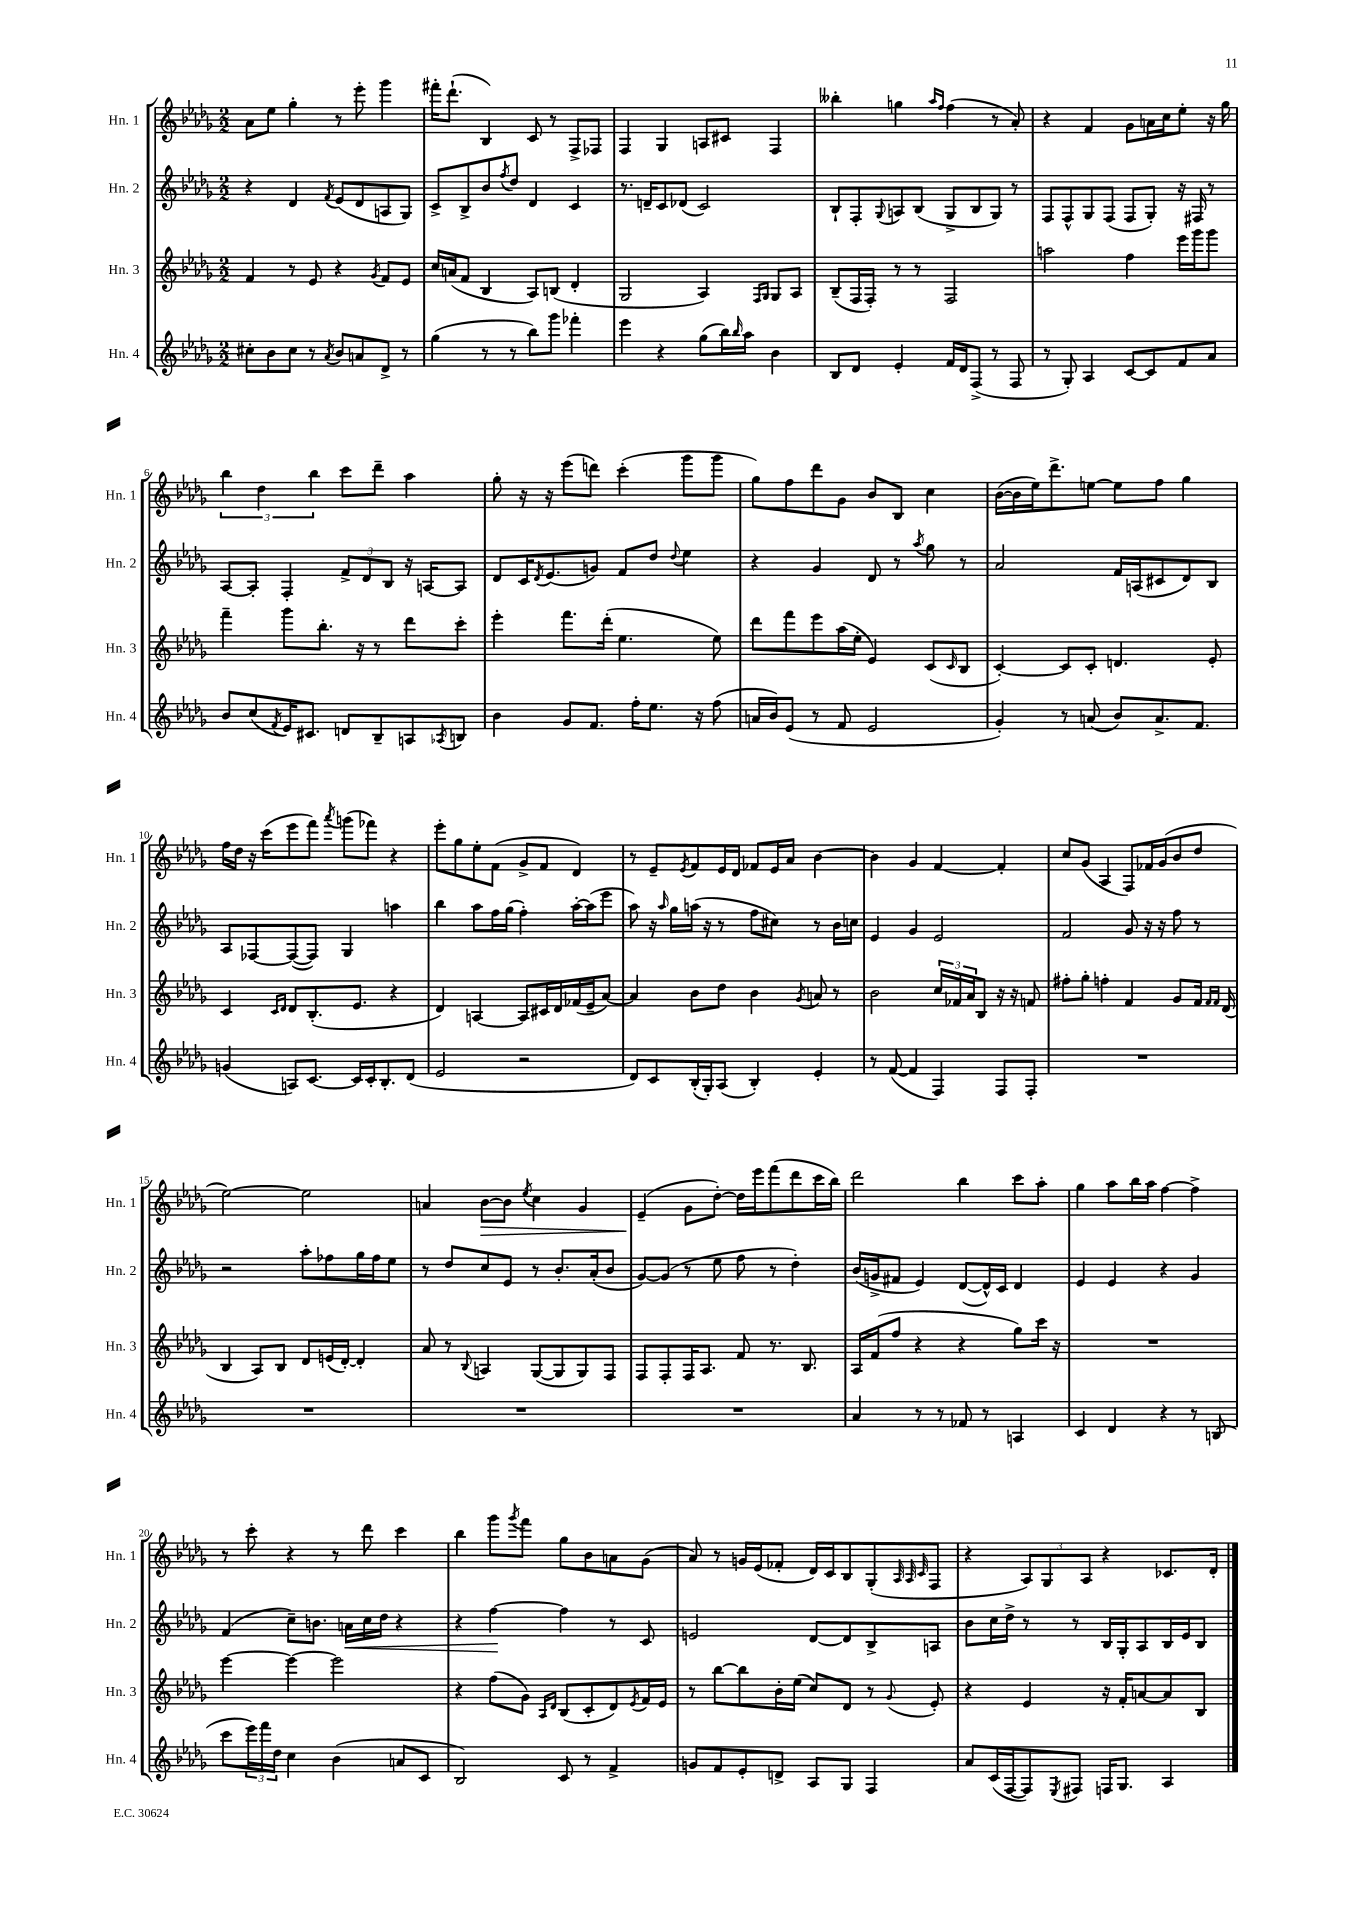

**kern	**kern	**kern	**kern
*staff4	*staff3	*staff2	*staff1
*clefG2	*clefG2	*clefG2	*clefG2
*k[b-e-a-d-g-]	*k[b-e-a-d-g-]	*k[b-e-a-d-g-]	*k[b-e-a-d-g-]
*M2/2	*M2/2	*M2/2	*M2/2
8cc#'\L	4f/	4r	8a-\L
8b-\	.	.	8ee-\J
8cc#\J	8r	4d-/	4gg-'\
8r	8e-/	.	.
8qa-/	.	8qf/	.
8b-/L	4r	(8e-/L	8r
8a/	.	8d-/	8eee-'\
.	8qg-/	.	.
8d-^/J	8f/L	8A/	4ggg-\
8r	8e-/J	8G-/J)	.
=	=	=	=
(4gg-\	16cc/LL	8c^/L	16fff#'\LK
.	(16a/J	.	(8.ddd-`\J
.	8f/J	8B-^/	.
8r	4B-/	8b-/	4B-/)
.	.	8qff/	.
8r	.	8dd-/J	.
8bb-\L)	8A-/L)	4d-/	8c/
8ggg-\J	(8B/J	.	8r
4fff-'\	4d-'/	4c/	8F^/L
.	.	.	8F-/J
=	=	=	=
4eee-\	2G-/	8.r	4F/
.	.	16d~/LK	.
4r	.	8c/	4G-/
.	.	(8d-/J	.
(8gg-\L	4A-/)	2c/)	8A/L
16bb-\L)	.	.	8c#/J
16qqbb-/	.	.	.
16aa-\JJ	.	.	.
.	16qqF/LL	.	.
.	16qqG-/JJ	.	.
4b-\	8G-/L	.	4F/
.	8A-/J	.	.
=	=	=	=
8B-/L	(8B-~/L	8B-`/L	4bb--'\
8d-/J	16F/L	8F'/	.
.	16F'/JJ)	.	.
.	.	8qqG-/	.
4e-'/	8r	8A/	4gg\
.	8r	(8B-/J	.
.	.	.	16qqaa-/LL
.	.	.	16qqff/JJ
16f/LL	2F/	8G-^/L	(4ff\
16d-/J	.	.	.
(8F^/J	.	8B-/	.
8r	.	8G-/J)	8r
8F/	.	8r	8a-'/)
=	=	=	=
8r	2aa\	8F/L	4r
8G-'/)	.	8F^^/	.
4A-/	.	8G-/	4f/
.	.	(8F/J	.
[8c/L	4ff\	8F/L	8g-\L
8c/]	.	8G-'/J)	16a\L
.	.	.	16cc\J
8f/	16eee-\LL	16r	8ee-'\J
.	16ggg-\J	16F#/	.
8a-/J	8ggg-\J	8r	16r
.	.	.	16gg-\
=	=	=	=
8b-/L	4fff~\	[8A-/L	6bb-\
(8cc/	.	8A-'/]J	.
.	.	.	6dd-\
8qf/	.	.	.
16e-/K)	8ggg-\L	4F'/	.
8.c#/J	.	.	.
.	.	.	6bb-\
.	8.bb-'\J	.	.
8d/L	.	12f^/L	8ccc\L
.	16r	.	.
.	.	12d-/	.
8B-~/	8r	.	8ddd-~\J
.	.	12B-/J	.
8A/	8ddd-\L	16r	4aa-\
.	.	[16A/LK	.
8qA-/	.	.	.
8B/J	8ccc'\J	8A/]J	.
=	=	=	=
4b-\	4eee-'\	8d-/L	8gg-'\
.	.	16c/K	16r
.	.	8qd-/	.
.	.	(8.e-/	16r
8g-/L	8.fff\L	.	(8eee-\L
8.f/J	.	8g/J)	8ddd\J)
.	(16ddd-'\Jk	.	.
.	4.ee-\	8f/L	(4ccc'\
16ff'\LK	.	.	.
8.ee-\J	.	8dd-/J	.
.	.	8qqdd-/	.
.	.	4ee-\	8ggg-\L
16r	.	.	.
(8ff\	8ee-\)	.	8ggg-\J
=	=	=	=
16a/LL	8ddd-\L	4r	8gg-\L)
16b-/J)	.	.	.
(8e-/J	8fff\	.	8ff\
8r	8eee-\	4g-/	8ddd-\
8f/	(16aa-\L	.	8g-\J
.	16ee-'\JJ	.	.
2e-/	4e-/)	8d-/	8b-/L
.	.	8r	8B-/J
.	.	8qaa-/	.
.	(8c/L	8gg-\	4cc\
.	16qqc/	.	.
.	8B-/J	8r	.
=	=	=	=
4g-'/)	[4c'/)	2a-/	([16b-\LL
.	.	.	16b-\]
.	.	.	16ee-\J)
.	.	.	8.ddd-^\
8r	8c/]L	.	.
(8a/	8c'/J	.	[8ee\J
8b-/L)	4.d/	16f/LL	8ee\]L
.	.	(16A/J	.
8.a^/	.	8c#/	8ff\J
.	.	8d-/)	4gg-\
8.f/J	.	.	.
.	8e-'/	8B-/J	.
=	=	=	=
(4g/	4c/	8A-/L	16ff\LL
.	.	.	16dd-\JJ
.	.	[8F-/	16r
.	.	.	(16ccc\LK
.	16qqc/LL	.	.
.	16qqd-/JJ	.	.
8A/L)	8d-/L	(8F-/_	8eee-\
[8.c/J	(8.B-'/	8F-/]J)	8fff\J)
.	.	.	8qaaa-/
.	.	4G-/	(8ggg\L
16c/]LL	8.e-/J	.	.
16c'/J	.	.	8fff-\J)
8.B-'/	.	.	.
.	4r	4aa\	4r
(8d-/J	.	.	.
=	=	=	=
2e-/	4d-/)	4bb-\	8eee-'\L
.	.	.	8gg-\
.	[4A/	8aa-\L	8ee-'\
.	.	16ff\L	(8f\J
.	.	(16gg-\JJ	.
2r	8A/]L	4ff'\)	8g-^/L
.	16c#/L	.	8f/J
.	16d-/	.	.
.	(16f-/	[16aa-'\LL	4d-/)
.	16e-~/J	(16aa-\]J	.
.	[8a-/J)	8eee-\J	.
=	=	=	=
8d-/L)	4a-/]	8aa-\)	8r
8c/	.	16r	8e-~/L
.	.	16qqaa-/	.
.	.	16gg-\LL	.
.	.	.	8qe-/
(16B-'/L	8b-\L	(16aa\JJ	8f/
16G-'/J)	.	16r	.
(8A-/J	8dd-\J	8r	16e-/L
.	.	.	16d-/JJ
4B-'/)	4b-\	8ff\L	8f-/L
.	.	8cc#\J)	16e-/L
.	.	.	16a-/JJ
.	8qg-/	.	.
4e-'/	8a/	8r	[4b-\
.	8r	16b-\LL	.
.	.	16cc\JJ	.
=	=	=	=
8r	2b-\	4e-/	4b-\]
([8f/	.	.	.
4f/]	.	4g-/	4g-/
4F/)	24cc/LL	2e-/	[4f/
.	24f-/	.	.
.	24a-/J	.	.
.	8B-/J	.	.
8F/L	16r	.	4f'/]
.	16r	.	.
8F'/J	8f/	.	.
=	=	=	=
1r	8ff#'\L	2f/	8cc/L
.	8gg-'\J	.	(8g-/J
.	4ff'\	.	4A-/
.	4f/	8g-/	8F/L)
.	.	16r	16f-/L
.	.	16r	(16g-/J
.	8g-/L	8ff\	8b-/
.	16f/Jk	8r	8dd-/J
.	16qqf/LL	.	.
.	16qqf/JJ	.	.
.	(16d-/	.	.
=	=	=	=
1r	4B-/	2r	[2ee-\)
.	8A-/L)	.	.
.	8B-/J	.	.
.	8d-/L	8aa-'\L	2ee-\]
.	(16e/L	8ff-\	.
.	[16d-'/JJ)	.	.
.	4d-'/]	16gg-\L	.
.	.	16ff-\J	.
.	.	8ee-\J	.
=	=	=	=
1r	8a-/	8r	4a/
.	8r	8dd-/L	.
.	8qqB-/	.	.
.	4A/	8cc/	[8b-\L
.	.	8e-/J	8b-\]J
.	.	.	8qee-/
.	([8G-/L	8r	4cc\
.	8G-/]	8.b-'/L	.
.	8G-/)	.	4g-/
.	.	(16a-'/k	.
.	8F/J	8b-/J	.
=	=	=	=
1r	8F/L	[8g-/L)	(4e-~/
.	8F'/	(8g-/]J	.
.	16F/K	8r	8g-\L
.	8.A-/J	.	.
.	.	8ee-\	[8dd-'\J)
.	8f/	8ff\	16dd-\]LL
.	.	.	16eee-\J
.	8.r	8r	(8fff\
.	.	4dd-'\)	8ddd-\
.	8.B-/	.	.
.	.	.	16ccc\L
.	.	.	16bb-\JJ)
=	=	=	=
4a-/	16A-/LL	(16b-/LL	2ddd-\
.	(16f/J	16g^/J	.
.	8ff/J	8f#/J	.
8r	4r	4e-/)	.
8r	.	.	.
8f-/	4r	([8d-/L	4bb-\
8r	.	16d-^^/]L)	.
.	.	16c/JJ	.
4A/	8gg-\L)	4d-/	8ccc\L
.	16ccc\Jk	.	8aa-'\J
.	16r	.	.
=	=	=	=
4c/	1r	4e-/	4gg-\
4d-/	.	4e-/	8aa-\L
.	.	.	16bb-\L
.	.	.	16aa-\JJ
4r	.	4r	[4ff\
8r	.	4g-/	4ff^\]
(8B/	.	.	.
=	=	=	=
8ccc\L	[4eee-\	(4f/	8r
24eee-\L)	.	.	8ccc'\
24fff\	.	.	.
24dd-\JJ	.	.	.
4cc\	4eee-\_	8cc~\L)	4r
.	.	8.b\J	.
(4b-\	2eee-\]	.	8r
.	.	16a\LL	.
.	.	16cc\	8ddd-\
.	.	16dd-\JJ	.
8a/L	.	4r	4ccc\
8c/J	.	.	.
=	=	=	=
2B-/)	4r	4r	4bb-\
.	(8ff\L	[4ff\	8ggg-\L
.	.	.	8qggg-/
.	8g-\J)	.	8fff\J
.	16qqA-/LL	.	.
.	16qqd-/JJ	.	.
8c/	(8B-/L	4ff\]	8gg-\L
8r	8c'/	.	8b-\
4f^/	8d-/)	8r	8a\
.	8qe-/	.	.
.	16f/L	8c/	(8g-\J
.	16e-/JJ	.	.
=	=	=	=
8g/L	8r	2e/	8a-/)
8f/	[8bb-\L	.	8r
8e-'/	8bb-\]	.	16g/LL
.	.	.	(16e-/J
8d^/J	16b-'\L	.	8f-'/J
.	(16ee-\JJ	.	.
8A-/L	8cc/L)	[8d-/L	16d-/LL)
.	.	.	16c/J
8G-/J	8d-/J	8d-/]	8B-/
4F/	8r	8B-^/	(8G-'/
.	.	.	32qqA-/
.	.	.	32qqA-/
.	8qqg-/	.	32qqc/
.	8e-'/	8A/J	8F/J
=	=	=	=
8a-/L	4r	8b-\L	4r
(16c/L	.	16cc\L	.
[16F/J	.	16dd-^\JJ	.
8F/])	4e-/	8r	12A-/L)
.	.	.	12G-/
8qE-/	.	.	.
8F#/J	.	8r	.
.	.	.	12A-/J
16F/LK	16r	16B-/LL	4r
8.G-/J	16f'/LK	16G-'/J	.
.	[8a/	8A-/	.
4A-/	8a/]	16B-/L	8.c-/L
.	.	16e-/J	.
.	8B-/J	8B-/J	.
.	.	.	16d-'/Jk
==	==	==	==
*-	*-	*-	*-
